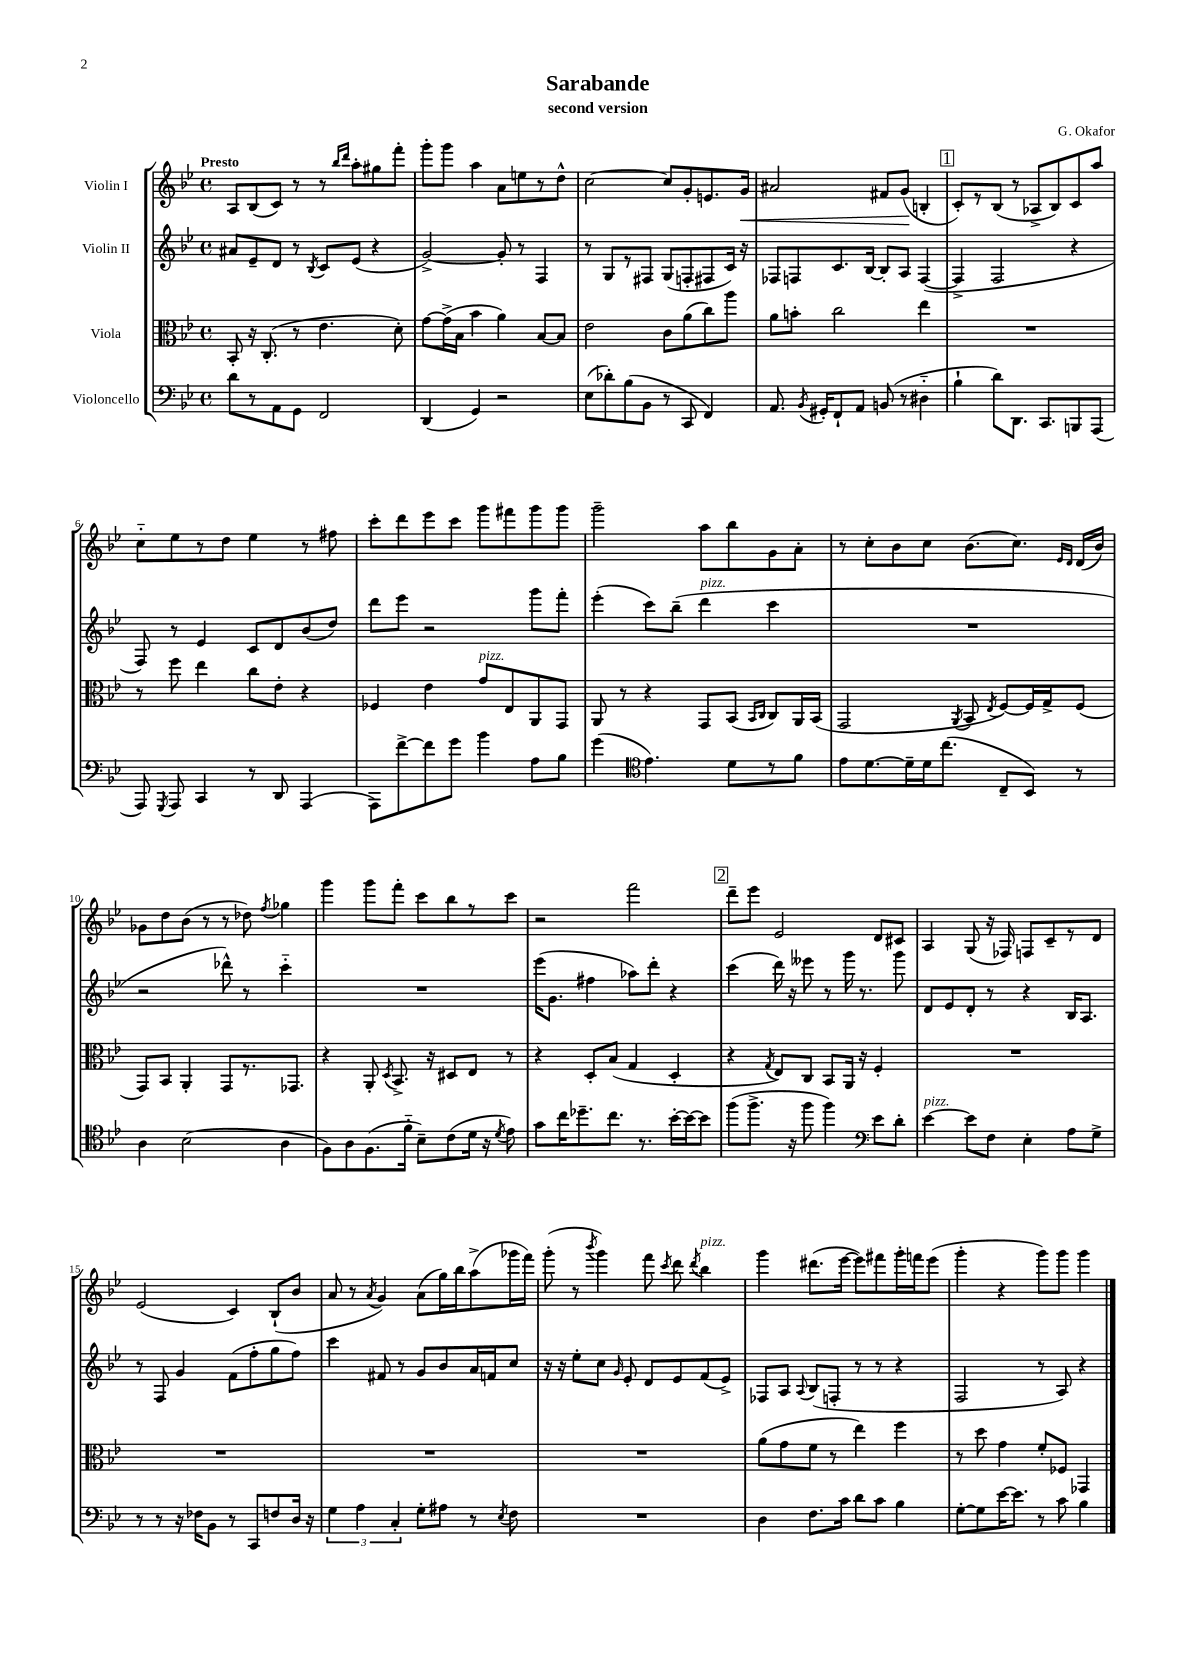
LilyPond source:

\header { title = "Sarabande" composer = "G. Okafor" subtitle = "second version" }
<<
\new StaffGroup <<
\new Staff = "s0" \with { instrumentName = "Violin I" } {
    \clef treble \key bes \major \defaultTimeSignature \time 4/4 \tempo "Presto"
    \autoBeamOff a8[ bes8( c'8]) r8 r8 \grace { bes''16[ d'''16] } a''8[-. gis''8 f'''8]-. |
    g'''8[-. g'''8] a''4 a'8[ e''8 r8 d''8]-^ |
    c''2~ c''8[ g'8-. e'8. g'16]\< |
    ais'2 fis'8[ g'8]\!( b4-. |
    \mark \markup { \box "1" } c'8[-.) r8 bes8]( r8 aes8[-> bes8) c'8 a''8] |
    c''8[-_ ees''8 r8 d''8] ees''4 r8 fis''8 |
    c'''8[-. d'''8 ees'''8 c'''8] g'''8[ fis'''8 g'''8 g'''8] |
    g'''2-- a''8[ bes''8 g'8 a'8]-. |
    r8 c''8[-. bes'8 c''8] bes'8.[( c''8.]) \grace { ees'16[ d'16] } d'16[( bes'16]) |
    ges'8[ d''8 bes'8]( r8 r8 des''8) \acciaccatura { f''8 } ges''4 |
    g'''4 g'''8[ f'''8]-. c'''8[ bes''8 r8 c'''8] |
    r2 f'''2 |
    \mark \markup { \box "2" } d'''8[-- ees'''8] ees'2 d'8[ cis'8] |
    a4 g8( r16 fes16) f8[ c'8-- r8 d'8] |
    ees'2( c'4) bes8[-!( bes'8] |
    a'8 r8 \acciaccatura { a'8 } g'4) a'8[( g''16) bes''16 a''8->( ges'''16 f'''16]) |
    g'''8-.( r8 \acciaccatura { bes'''8 } g'''4) f'''8 \acciaccatura { c'''8 } d'''8 \acciaccatura { d'''8 } bes''4^\markup { \italic "pizz." } |
    g'''4 dis'''8.[( ees'''16]~ ees'''8[) fis'''8 g'''16-. f'''16 ees'''8]( |
    g'''4-. r4 g'''8[) g'''8] g'''4 \bar "|." |
}
\new Staff = "s1" \with { instrumentName = "Violin II" } {
    \clef treble \key bes \major \defaultTimeSignature \time 4/4
    \autoBeamOff ais'8[ ees'8-- d'8] r8 \acciaccatura { bes8 } c'8[ ees'8]( r4 |
    g'2~->) g'8-. r8 f4 |
    r8 g8[ r8 fis8] g8[( f8-. fis8 c'16]) r16 |
    fes8[ f8 c'8. bes16]~ bes8[-. a8] f4~( |
    \mark \markup { \box "1" } f4-> f2 r4 |
    f8) r8 ees'4 c'8[ d'8 bes'8( d''8]) |
    d'''8[ ees'''8] r2 g'''8[ f'''8]-. |
    ees'''4-.( c'''8[) bes''8]--( d'''4^\markup { \italic "pizz." } c'''4 |
    R1 |
    r2 des'''8-^) r8 c'''4-_ |
    R1 |
    ees'''16[( g'8.] fis''4 aes''8[) d'''8]-. r4 |
    \mark \markup { \box "2" } c'''4( d'''16) r16 eeses'''8 r8 g'''16 r8. g'''8 |
    d'8[ ees'8 d'8]-. r8 r4 bes16[ a8.] |
    r8 f8 g'4 f'8[( f''8-. g''8 f''8]) |
    c'''4 fis'8 r8 g'8[ bes'8 a'16 f'16 c''8] |
    r16 r16 ees''8[-. c''8] \grace { g'16 } ees'8-. d'8[ ees'8 f'8( ees'8]->) |
    fes8[ a8] \appoggiatura { a8 } bes8[( f8]-. r8 r8 r4 |
    f2 r8 a8) r4 \bar "|." |
}
\new Staff = "s2" \with { instrumentName = "Viola" } {
    \clef alto \key bes \major \defaultTimeSignature \time 4/4
    \autoBeamOff bes,8-. r16 c8.-.( r8 ees'4. d'8-.) |
    g'8[~ g'16->( bes16] bes'4 a'4) bes8[~ bes8] |
    ees'2 c'8[ a'8( c''8) a''8] |
    a'8[ b'8]-. c''2 ees''4 |
    \mark \markup { \box "1" } R1 |
    r8 f''8 ees''4 c''8[ ees'8]-. r4 |
    fes4 ees'4 g'8[^\markup { \italic "pizz." } ees8 a,8 g,8] |
    a,8 r8 r4 g,8[ bes,8]( \grace { bes,16[ c16] } c8[) a,16 bes,16]( |
    g,2 \acciaccatura { a,8 } bes,8 \acciaccatura { ees8 } f8[~) f16 g16-> f8]( |
    g,8[) bes,8] a,4-. g,8[ r8. ges,8.] |
    r4 a,8-. \acciaccatura { d8 } bes,8.-> r16 dis8[ ees8] r8 |
    r4 d8[-. bes8]( g4 d4-. |
    \mark \markup { \box "2" } r4 \acciaccatura { g8 } ees8[) c8] bes,8[ a,16] r16 f4-. |
    R1 |
    R1 |
    R1 |
    R1 |
    a'8[( g'8 f'8] r8 ees''4) f''4 |
    r8 d''8 g'4 f'8[-. fes8] ges,4 \bar "|." |
}
\new Staff = "s3" \with { instrumentName = "Violoncello" } {
    \clef bass \key bes \major \defaultTimeSignature \time 4/4
    \autoBeamOff d'8[ r8 a,8 g,8] f,2 |
    d,4( g,4) r2 |
    ees8[( des'8-.) bes8( bes,8] r8 c,8 f,4) |
    a,8. \acciaccatura { bes,8 } gis,16[-. f,8-! a,8] b,8( r8 dis4-_ |
    \mark \markup { \box "1" } bes4-! d'8[) d,8.] c,8.[ b,,8 a,,8]( |
    a,,8) \acciaccatura { g,,8 } a,,8 c,4 r8 d,8 a,,4( |
    a,,8[) f'8~-> f'8 g'8] bes'4 a8[ bes8] |
    g'4( \clef tenor ees'4.) d'8[ r8 f'8] |
    ees'8[ d'8.~ d'16-- d'16 c''8.]( c8[-- bes,8]) r8 |
    a4 bes2( a4 |
    f8[) a8 f8.( f'16]-_ bes8[--) c'8( d'16] r16 \acciaccatura { d'8 } ees'8) |
    g'8[ c''16 des''8.-- c''8.] r8. bes'16[~-. bes'16~ bes'8] |
    \mark \markup { \box "2" } f''8[( f''8.]-> r16 f''8 f''4) \clef bass ees'8[ d'8]-. |
    ees'4~^\markup { \italic "pizz." } ees'8[ f8] ees4-. a8[ g8]-> |
    r8 r8 r16 fes16[ bes,8] r8 c,8[ f8 d16] r16 |
    \tuplet 3/2 { g4 a4 c4-. } g8[-. ais8] r8 \acciaccatura { ees8 } f8 |
    R1 |
    d4 f8.[ c'16] d'8[ c'8] bes4 |
    g8[~-. g8 ees'16~ ees'8.] r8 c'8 bes4 \bar "|." |
}
>>
>>
